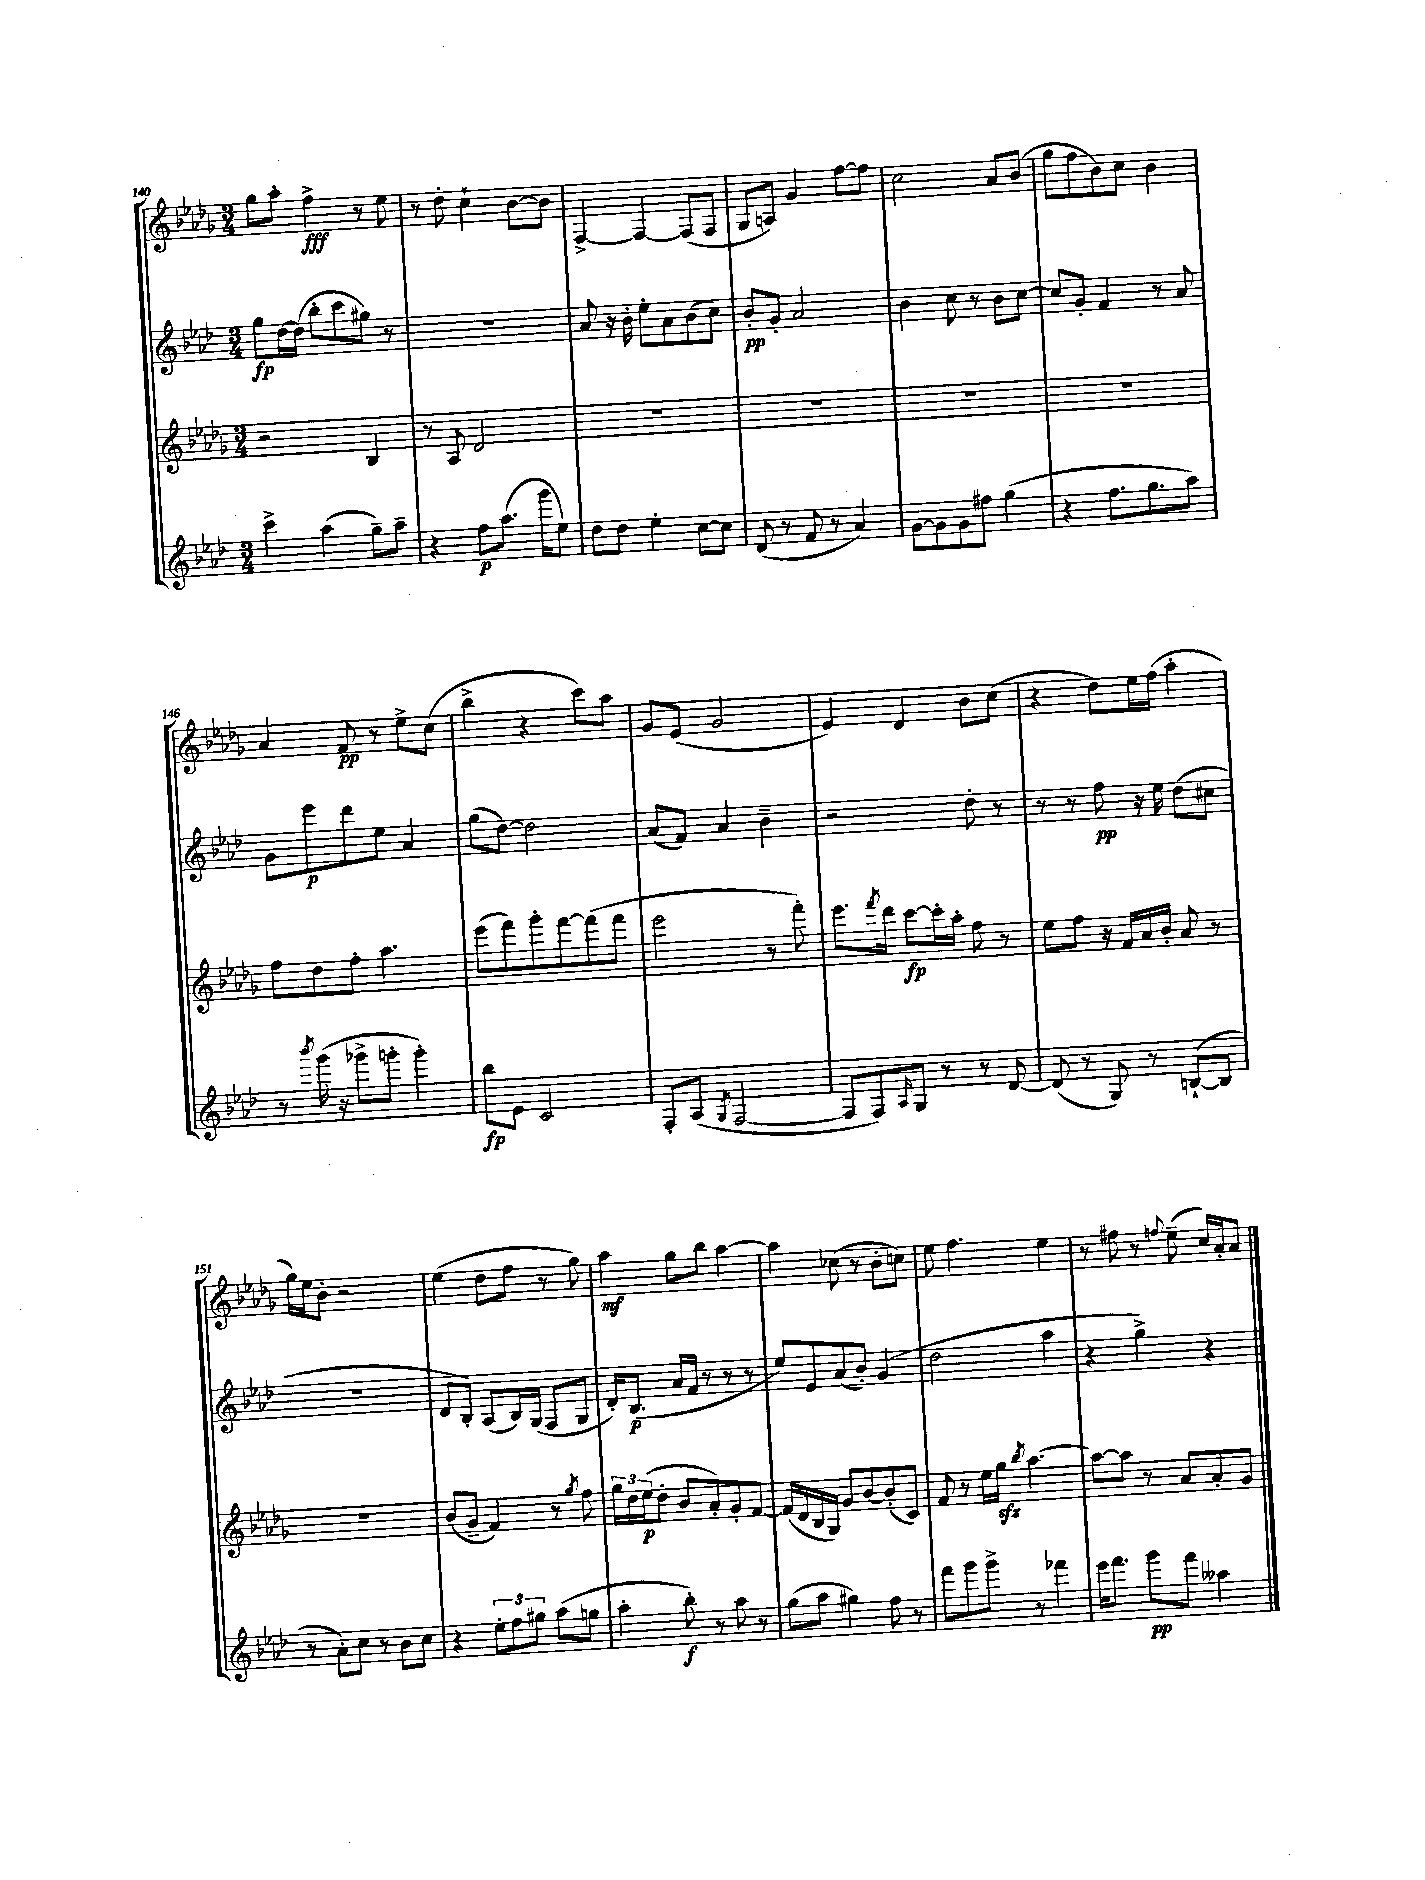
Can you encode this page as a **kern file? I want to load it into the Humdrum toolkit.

**kern	**kern	**kern	**kern
*staff4	*staff3	*staff2	*staff1
*clefG2	*clefG2	*clefG2	*clefG2
*k[b-e-a-d-]	*k[b-e-a-d-g-]	*k[b-e-a-d-]	*k[b-e-a-d-g-]
*M3/4	*M3/4	*M3/4	*M3/4
4ccc^	2r	8gg	8gg-
.	.	[16dd-	8aa-'
.	.	(16dd-]	.
(4aa-	.	8bb-'	4ff^
.	.	8ccc	.
8gg~)	4B-	8gg#)	8r
8aa-~	.	8r	8ee-
=	=	=	=
4r	8r	2.r	8r
.	8A-	.	8dd-'
8ff	2d-	.	4cc`
(8.aa-	.	.	.
.	.	.	[8b-
16ggg	.	.	.
8ee-)	.	.	8b-]
=	=	=	=
8dd-	2.r	8a-	[4F^
8dd-	.	16r	.
.	.	16b-'	.
4ee-'	.	8ee-'	4F_
.	.	8a-	.
[8cc	.	(8b-	(8F]
8cc]	.	8cc)	8F
=	=	=	=
(8d-	2.r	8b-'	8G-
8r	.	8g'	8A)
8f	.	2a-	4g-
8r	.	.	.
4a-)	.	.	[8ff
.	.	.	8ff]
=	=	=	=
[8g	2.r	4b-	2cc
8g]	.	.	.
8g	.	8cc	.
8ff#	.	8r	.
(4gg	.	8b-	8a-
.	.	[8cc	(8b-
=	=	=	=
4r	2.r	8cc]	8gg-
.	.	8g'	8ff
8.ff	.	4f	8b-)
.	.	.	8cc
8.gg	.	.	.
.	.	8r	4b-
8aa-)	.	8a-	.
=	=	=	=
8r	8ff	8g	4a-
8qbbb-	.	.	.
(16ggg	8dd-	8eee-	.
16r	.	.	.
8ggg-^	8ff'	8ddd-	8f
8ggg'	4.aa-	8ee-	8r
4ggg')	.	4a-	8ee-^
.	.	.	(8cc
=	=	=	=
8bb-	(8eee-	(8gg	4bb-^
8e-	8fff)	[8dd-)	.
2c	8ggg-'	2dd-]	4r
.	[8fff	.	.
.	(8fff]	.	8ccc)
.	8fff	.	8aa-
=	=	=	=
8F'	2eee-	(8a-	8g-
(8A-	.	8f)	(8e-
8qG	.	.	.
[2F	.	4a-	2g-
.	8r	4b-~	.
.	8fff')	.	.
=	=	=	=
8F]	8.eee-	2r	4e-)
8F)	.	.	.
.	8qfff	.	.
.	16ddd-	.	.
16qqA-	.	.	.
8G	[8ccc	.	4d-
8r	16ccc']	.	.
.	16aa-'	.	.
8r	8ff	8dd-'	8b-
[8d-	8r	8r	(8cc
=	=	=	=
(8d-]	8ee-	8r	4r
8r	8ff	8r	.
8G)	16r	8ff	8dd-)
.	16f	.	.
8r	16a-	16r	16ee-
.	16b-'	16ee-	(16ff
([8B`	8a-	(8dd-	4aa-'
8B]	8r	8cc#	.
=	=	=	=
8r	2.r	2.r	16gg-)
.	.	.	16ee-
8a-')	.	.	8b-'
8cc	.	.	2r
8r	.	.	.
8b-	.	.	.
8cc	.	.	.
=	=	=	=
4r	(8b-	8d-	(4ee-
.	8g-~	8B-')	.
12ee-'	4f)	(8A-	8dd-
12ff	.	.	.
.	.	16B-)	8ff
12gg#	.	.	.
.	.	(16G	.
(8aa-	8r	8F	8r
.	8qgg-	.	.
8gg	8ff	8G	8gg-)
=	=	=	=
4aa-'	24gg-	16d-')	4aa-
.	24dd-	.	.
.	.	(8.B-	.
.	(24ee-	.	.
.	8dd-'	.	.
8bb-')	8b-	16a-	8gg-
.	.	16f	.
8r	8a-')	8r	8bb-
8aa-	8g-'	8r	[4aa-
8r	[8f	8r	.
=	=	=	=
(8gg	(16f]	8ee-)	4aa-]
.	16d-	.	.
8aa-	16B-	8e-	.
.	16G-)	.	.
4gg#)	8g-	(8a-	(8cc-
.	[8b-	8b-')	8r
8ff	(8b-']	(4g	8b-'
8r	8c)	.	8cc)
=	=	=	=
8fff	8f	2dd-	8ee-
8ggg	8r	.	4.ff
8ggg^	16ee-	.	.
.	16gg-	.	.
.	8qbb-	.	.
8r	[4.aa-	.	.
4fff-	.	4aa-	4ee-
=	=	=	=
16eee-	8aa-_	4r	8r
8.fff	.	.	.
.	8aa-]	.	8ff#
8ggg	8r	4gg^)	8r
.	.	.	8qqff
8fff	8a-	.	(8ee-~
4aa--	8a-'	4r	16cc)
.	.	.	16a-'
.	8g-	.	8a-
==	==	==	==
*-	*-	*-	*-
